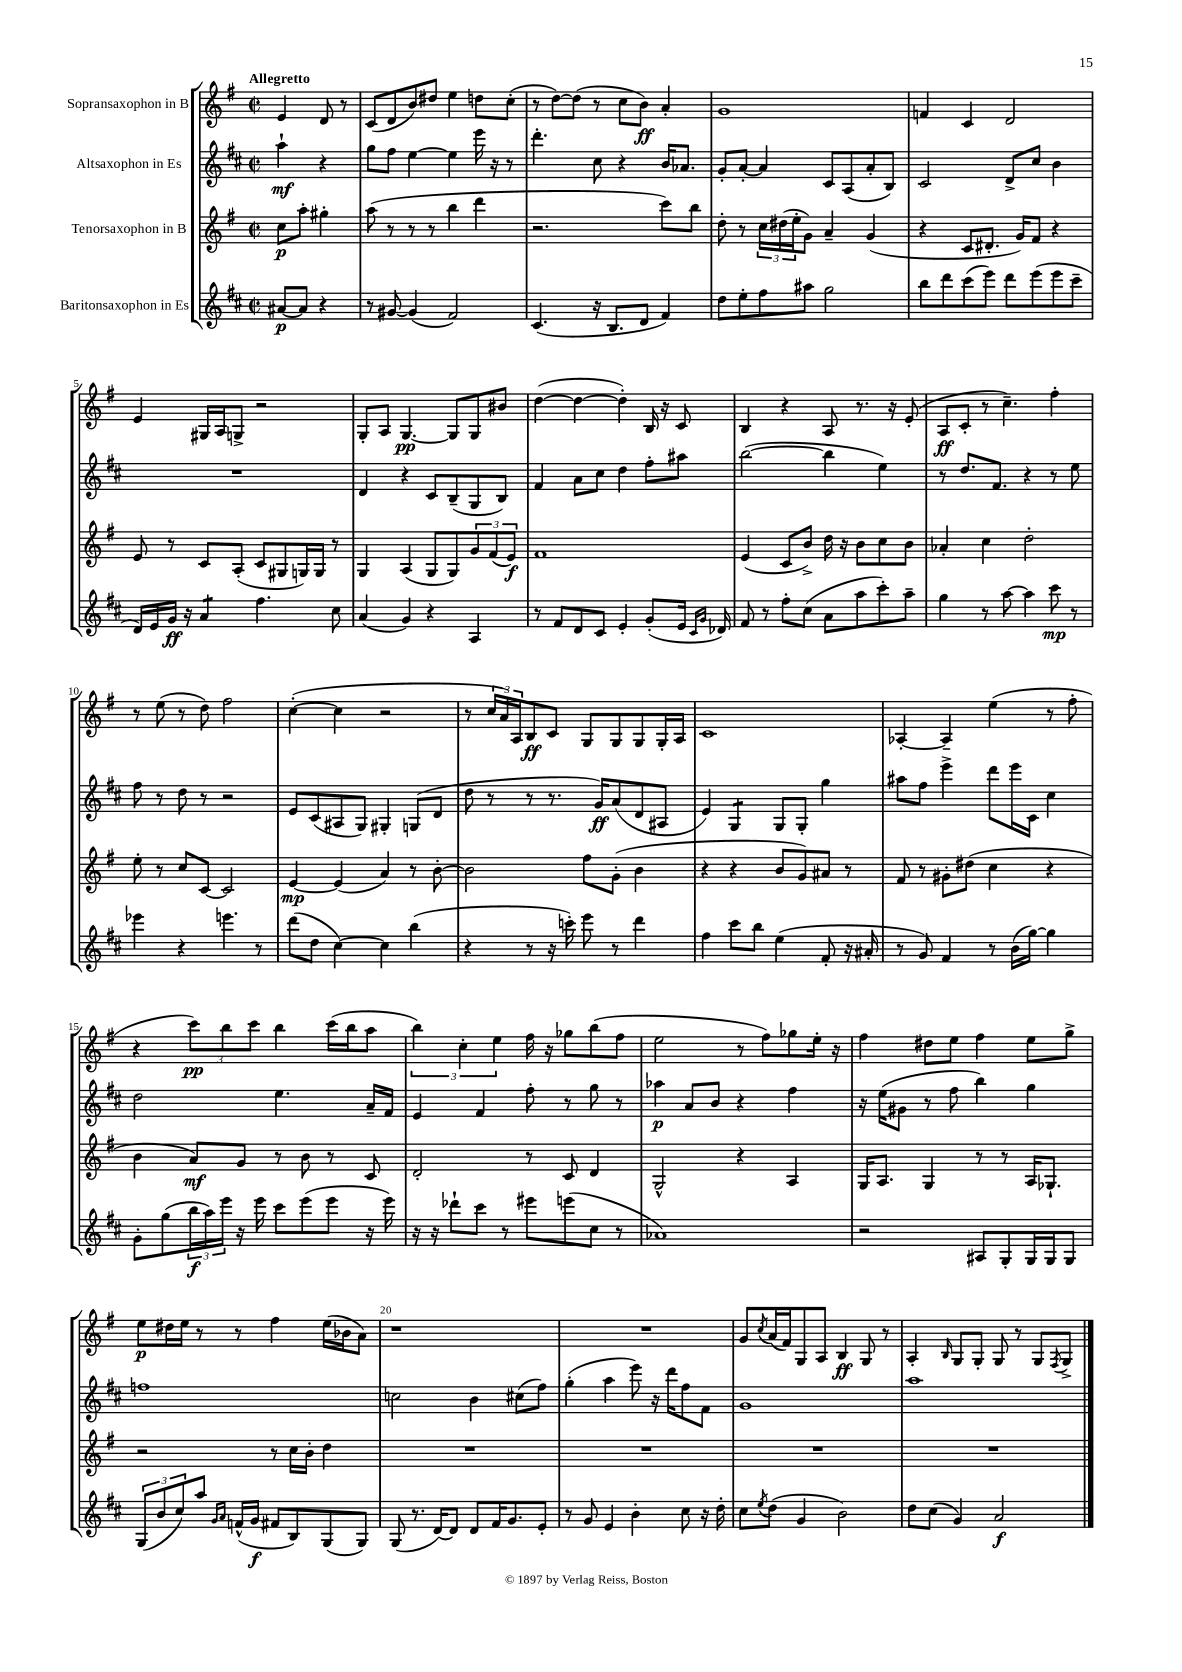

**kern	**dynam	**kern	**dynam	**kern	**dynam	**kern	**dynam
*part4	*part4	*part3	*part3	*part2	*part2	*part1	*part1
*staff4	*staff4	*staff3	*staff3	*staff2	*staff2	*staff1	*staff1
*I"Baritonsaxophon in Es	*	*I"Tenorsaxophon in B	*	*I"Altsaxophon in Es	*	*I"Sopransaxophon in B	*
*clefG2	*	*clefG2	*	*clefG2	*	*clefG2	*
*k[f#c#]	*	*k[f#]	*	*k[f#c#]	*	*k[f#]	*
*M2/2	*	*M2/2	*	*M2/2	*	*M2/2	*
*met(c|)	*	*met(c|)	*	*met(c|)	*	*met(c|)	*
=	=	=	=	=	=	=	=
!	!	!	!	!	!	!LO:TX:a:B:t=Allegretto	!
[8a#X/L	p	8cc\L	p	4aa`\	mf	4e/	.
8a#/J]	.	8aa'\J	.	.	.	.	.
4r	.	4gg#X'\	.	4r	.	8d/	.
.	.	.	.	.	.	8r	.
=1	=1	=1	=1	=1	=1	=1	=1
8r	.	(8aa\	.	8gg\L	.	(8c/L	.
[8g#X/	.	8r	.	8ff#\J	.	8d/	.
(4g#/]	.	8r	.	[4ee\	.	8b/)	.
.	.	8r	.	.	.	8dd#X/J	.
2f#/)	.	4bb\	.	4ee\]	.	4ee\	.
.	.	4ddd\	.	16eee\	.	8ddn\L	.
.	.	.	.	16r	.	.	.
.	.	.	.	8r	.	(8cc'\J	.
=2	=2	=2	=2	=2	=2	=2	=2
(4.c#/	.	2.r	.	4.ddd'\	.	8r	.
.	.	.	.	.	.	[8dd\L)	.
.	.	.	.	.	.	(8dd\J]	.
16r	.	.	.	8cc#\	.	8r	.
8.B/L	.	.	.	.	.	.	.
.	.	.	.	4r	.	8cc\L	.
8d/J	.	.	.	.	.	8b\J)	ff
4f#/)	.	8ccc\L)	.	16b/KL	.	4a'/	.
.	.	.	.	8.a-X/J	.	.	.
.	.	8bb\J	.	.	.	.	.
=3	=3	=3	=3	=3	=3	=3	=3
8dd\L	.	8dd'\	.	8g'/L	.	1g	.
8ee'\	.	8r	.	[8a'/J	.	.	.
8ff#\	.	24cc\LL	.	4a/]	.	.	.
.	.	(24dd#X\	.	.	.	.	.
.	.	24ee'\J	.	.	.	.	.
8aa#X\J	.	8g\J)	.	.	.	.	.
2gg\	.	4a~/	.	8c#/L	.	.	.
.	.	.	.	(8A/	.	.	.
.	.	(4g/	.	8a'/	.	.	.
.	.	.	.	8B/J)	.	.	.
=4	=4	=4	=4	=4	=4	=4	=4
8bb\L	.	4r	.	2c#/	.	4fn/	.
8ddd\	.	.	.	.	.	.	.
(8ccc#\	.	8c/L	.	.	.	4c/	.
8eee\J)	.	8.d#X'/J	.	.	.	.	.
8ddd\L	.	.	.	8d^/L	.	2d/	.
.	.	16g/KL)	.	.	.	.	.
(8eee\	.	8f#/J	.	8cc#/J	.	.	.
8eee\	.	4r	.	4b\	.	.	.
8ccc#~\J	.	.	.	.	.	.	.
!!LO:LB:g=z
=5	=5	=5	=5	=5	=5	=5	=5
16d/LL)	.	8e/	.	1r	.	4e/	.
16e/	.	.	.	.	.	.	.
16g/JJ	ff	8r	.	.	.	.	.
16r	.	.	.	.	.	.	.
*tremolo	*	*	*	*	*	*	*
8a/L	.	8c/L	.	.	.	16G#X/LL	.
.	.	.	.	.	.	16A/J	.
8a/J	.	(8A'/J	.	.	.	8Gn^/J	.
*Xtremolo	*	*	*	*	*	*	*
4.ff#\	.	8c/L	.	.	.	2r	.
.	.	8G#X/	.	.	.	.	.
.	.	16Gn/L)	.	.	.	.	.
.	.	16G/JJ	.	.	.	.	.
8cc#\	.	8r	.	.	.	.	.
=6	=6	=6	=6	=6	=6	=6	=6
(4a/	.	4G/	.	4d/	.	8G'/L	.
.	.	.	.	.	.	8A/J	.
4g/)	.	(4A/	.	4r	.	[4.G/	pp
4r	.	8G/L	.	8c#/L	.	.	.
.	.	8G/)	.	(8B~/	.	8G/L]	.
4A/	.	12g/	.	8G/	.	8G/	.
.	.	(12f#/	.	.	.	.	.
.	.	.	.	8B/J)	.	8b#X/J	.
.	.	12e/J)	f	.	.	.	.
=7	=7	=7	=7	=7	=7	=7	=7
8r	.	1f#	.	4f#/	.	([4dd\	.
8f#/L	.	.	.	.	.	.	.
8d/	.	.	.	8a\L	.	4dd\_	.
8c#/J	.	.	.	8cc#\J	.	.	.
4e'/	.	.	.	4dd\	.	4dd'\])	.
(8g'/L	.	.	.	8ff#'\L	.	16B/	.
.	.	.	.	.	.	16r	.
16e/Jk	.	.	.	8aa#X\J	.	8c/	.
16qqc#/LL	.	.	.	.	.	.	.
16qqg/JJ	.	.	.	.	.	.	.
16d-X/)	.	.	.	.	.	.	.
=8	=8	=8	=8	=8	=8	=8	=8
8f#/	.	(4e/	.	([2bb\	.	4B/	.
8r	.	.	.	.	.	.	.
8ff#'\L	.	8c/L	.	.	.	4r	.
(8cc#\J	.	8b^/J)	.	.	.	.	.
8a\L	.	16dd\	.	4bb\]	.	8A/	.
.	.	16r	.	.	.	.	.
8aa\	.	8b\L	.	.	.	8.r	.
8ccc#'\)	.	8cc\	.	4ee\)	.	.	.
.	.	.	.	.	.	16r	.
8aa~\J	.	8b\J	.	.	.	(8e'/	.
=9	=9	=9	=9	=9	=9	=9	=9
4gg\	.	4a-X'/	.	8r	.	8A/L	ff
.	.	.	.	8.dd/L	.	8c'/J	.
8r	.	4cc\	.	.	.	8r	.
.	.	.	.	8.f#/J	.	.	.
[8aa\	.	.	.	.	.	4.cc~\)	.
4aa\]	.	2dd'\	.	4r	.	.	.
8ccc#\	mp	.	.	8r	.	4ff#'\	.
8r	.	.	.	8ee\	.	.	.
!!LO:LB:g=z
=10	=10	=10	=10	=10	=10	=10	=10
4eee-X\	.	8ee'\	.	8ff#\	.	8r	.
.	.	8r	.	8r	.	(8ee\	.
4r	.	8cc/L	.	8dd\	.	8r	.
.	.	[8c/J	.	8r	.	8dd\)	.
4.eeen\	.	2c/]	.	2r	.	2ff#\	.
8r	.	.	.	.	.	.	.
=11	=11	=11	=11	=11	=11	=11	=11
(8ddd\L	.	[4e/	mp	8e/L	.	([4cc'\	.
8dd\J	.	.	.	(8c#/	.	.	.
[4cc#\)	.	(4e/]	.	8A#X/	.	4cc\]	.
.	.	.	.	8G/J)	.	.	.
4cc#\]	.	4a/)	.	4G#X'/	.	2r	.
(4bb\	.	8r	.	(8Gn/L	.	.	.
.	.	[8b'\	.	8d/J	.	.	.
=12	=12	=12	=12	=12	=12	=12	=12
4r	.	2b\]	.	8dd\	.	8r	.
.	.	.	.	8r	.	24cc/LL	.
.	.	.	.	.	.	24a/)	.
.	.	.	.	.	.	24A/J	.
8r	.	.	.	8r	.	8B/	ff
16r	.	.	.	8.r	.	8c/J	.
16cccn'\)	.	.	.	.	.	.	.
8eee\	.	8ff#\L	.	.	.	8G/L	.
.	.	.	.	16g/KL)	ff	.	.
8r	.	(8g'\J	.	(8a/	.	8G/	.
4ddd\	.	4b\	.	8d/	.	8G/	.
.	.	.	.	8A#X/J	.	16G'/L	.
.	.	.	.	.	.	16A/JJ	.
=13	=13	=13	=13	=13	=13	=13	=13
4ff#\	.	4r	.	4e/)	.	1c	.
*	*	*	*	*tremolo	*	*	*
8ccc#\L	.	4r	.	8G/L	.	.	.
8bb\J	.	.	.	8G/J	.	.	.
*	*	*	*	*Xtremolo	*	*	*
(4ee\	.	8b/L	.	8G/L	.	.	.
.	.	8g/)	.	8G'/J	.	.	.
8f#'/	.	8a#X/J	.	4gg\	.	.	.
16r	.	8r	.	.	.	.	.
16a#X'/	.	.	.	.	.	.	.
=14	=14	=14	=14	=14	=14	=14	=14
8r	.	8f#/	.	8aa#X\L	.	[4A-X'/	.
8g/)	.	8r	.	8ff#\J	.	.	.
4f#/	.	8g#X'\L	.	4eee^\	.	4A-~/]	.
.	.	(8dd#X\J	.	.	.	.	.
8r	.	4cc\	.	8ddd\L	.	(4ee\	.
(16b\LL	.	.	.	16eee\L	.	.	.
[16gg\JJ)	.	.	.	16c#\JJ	.	.	.
4gg\]	.	4r	.	4cc#\	.	8r	.
.	.	.	.	.	.	8ff#'\	.
!!LO:LB:g=z
=15	=15	=15	=15	=15	=15	=15	=15
8g'\L	.	4b\	.	2dd\	.	4r	.
(8gg\	.	.	.	.	.	.	.
24bb\L	f	8a/L)	mf	.	.	12ccc\L)	pp
24aa\)	.	.	.	.	.	.	.
24eee\JJ	.	.	.	.	.	12bb\	.
16r	.	8g/J	.	.	.	.	.
.	.	.	.	.	.	12ccc\J	.
16eee\	.	.	.	.	.	.	.
8ccc#\L	.	8r	.	4.ee\	.	4bb\	.
(8eee\	.	8b\	.	.	.	.	.
8eee\J	.	8r	.	.	.	(16ccc\LL	.
.	.	.	.	.	.	16bb\J	.
16r	.	8c/	.	16a~/LL	.	8aa\J	.
16eee\)	.	.	.	16f#/JJ	.	.	.
=16	=16	=16	=16	=16	=16	=16	=16
16r	.	2d'/	.	4e/	.	6bb\)	.
16r	.	.	.	.	.	.	.
8ddd-X`\L	.	.	.	.	.	.	.
.	.	.	.	.	.	6cc'\	.
8ccc#\J	.	.	.	4f#/	.	.	.
.	.	.	.	.	.	6ee\	.
8r	.	.	.	.	.	.	.
8eee#X\L	.	8r	.	8ff#'\	.	16ff#\	.
.	.	.	.	.	.	16r	.
(8eeen\	.	8c/	.	8r	.	8gg-X\L	.
8cc#\J	.	4d/	.	8gg\	.	(8bb\	.
8r	.	.	.	8r	.	8ff#\J	.
=17	=17	=17	=17	=17	=17	=17	=17
1a-X)	.	2G^^/	.	4aa-X\	p	2ee\	.
.	.	.	.	8a/L	.	.	.
.	.	.	.	8b/J	.	.	.
.	.	4r	.	4r	.	8r	.
.	.	.	.	.	.	8ff#\L)	.
.	.	4A/	.	4ff#\	.	8gg-X\	.
.	.	.	.	.	.	16ee'\Jk	.
.	.	.	.	.	.	16r	.
=18	=18	=18	=18	=18	=18	=18	=18
2r	.	16G/KL	.	16r	.	4ff#\	.
.	.	8.A/J	.	(16ee\KL	.	.	.
.	.	.	.	8g#X\J	.	.	.
.	.	4G/	.	8r	.	8dd#X\L	.
.	.	.	.	8ff#\	.	8ee\J	.
8A#X/L	.	8r	.	4bb\)	.	4ff#\	.
8G'/	.	8r	.	.	.	.	.
16G/L	.	16A/KL	.	4gg\	.	8ee\L	.
16G/J	.	8.G-X`/J	.	.	.	.	.
8G/J	.	.	.	.	.	8gg^\J	.
!!LO:LB:g=z
=19	=19	=19	=19	=19	=19	=19	=19
(12G/L	.	2r	.	1ffn	.	8ee\L	p
12b/	.	.	.	.	.	.	.
.	.	.	.	.	.	16dd#X\L	.
12cc#/)	.	.	.	.	.	.	.
.	.	.	.	.	.	16ee\JJ	.
8aa/J	.	.	.	.	.	8r	.
16qqg/LL	.	.	.	.	.	.	.
16qqa/JJ	.	.	.	.	.	.	.
(16fn^^/LL	.	.	.	.	.	8r	.
16g/JJ	f	.	.	.	.	.	.
8f#X/L	.	8r	.	.	.	4ff#\	.
8B/)	.	16cc\LL	.	.	.	.	.
.	.	16b'\JJ	.	.	.	.	.
(8G/	.	4dd\	.	.	.	(16ee\LL	.
.	.	.	.	.	.	16b-X\J	.
8G/J)	.	.	.	.	.	8a\J)	.
=20	=20	=20	=20	=20	=20	=20	=20
(8G/	.	1r	.	2ccn\	.	1r	.
8.r	.	.	.	.	.	.	.
[16d/KL)	.	.	.	.	.	.	.
8d/J]	.	.	.	.	.	.	.
8d/L	.	.	.	4b\	.	.	.
16f#/K	.	.	.	.	.	.	.
8.g/	.	.	.	.	.	.	.
.	.	.	.	(8cc#X\L	.	.	.
8e'/J	.	.	.	8ff#\J)	.	.	.
=21	=21	=21	=21	=21	=21	=21	=21
8r	.	1r	.	(4gg'\	.	1r	.
8g/	.	.	.	.	.	.	.
4e/	.	.	.	4aa\	.	.	.
4b'\	.	.	.	8eee\)	.	.	.
.	.	.	.	16r	.	.	.
.	.	.	.	16ddd\KL	.	.	.
8cc#\	.	.	.	8ff#\	.	.	.
16r	.	.	.	8f#\J	.	.	.
16dd'\	.	.	.	.	.	.	.
=22	=22	=22	=22	=22	=22	=22	=22
8cc#\L	.	1r	.	1g	.	8g/L	.
8qee/	.	.	.	.	.	8qcc/	.
(8dd\J	.	.	.	.	.	(16a/L	.
.	.	.	.	.	.	16f#/J)	.
4g/	.	.	.	.	.	8G/	.
.	.	.	.	.	.	8A/J	.
2b\)	.	.	.	.	.	4B/	ff
.	.	.	.	.	.	8G/	.
.	.	.	.	.	.	8r	.
=23	=23	=23	=23	=23	=23	=23	=23
8dd\L	.	1r	.	1aa	.	4A'/	.
(8cc#\J	.	.	.	.	.	.	.
.	.	.	.	.	.	16qqB/	.
4g/)	.	.	.	.	.	8G/L	.
.	.	.	.	.	.	8G'/J	.
2a/	f	.	.	.	.	8G/	.
.	.	.	.	.	.	8r	.
.	.	.	.	.	.	8G/L	.
.	.	.	.	.	.	8qF#/	.
.	.	.	.	.	.	8G^/J	.
==	==	==	==	==	==	==	==
*-	*-	*-	*-	*-	*-	*-	*-
